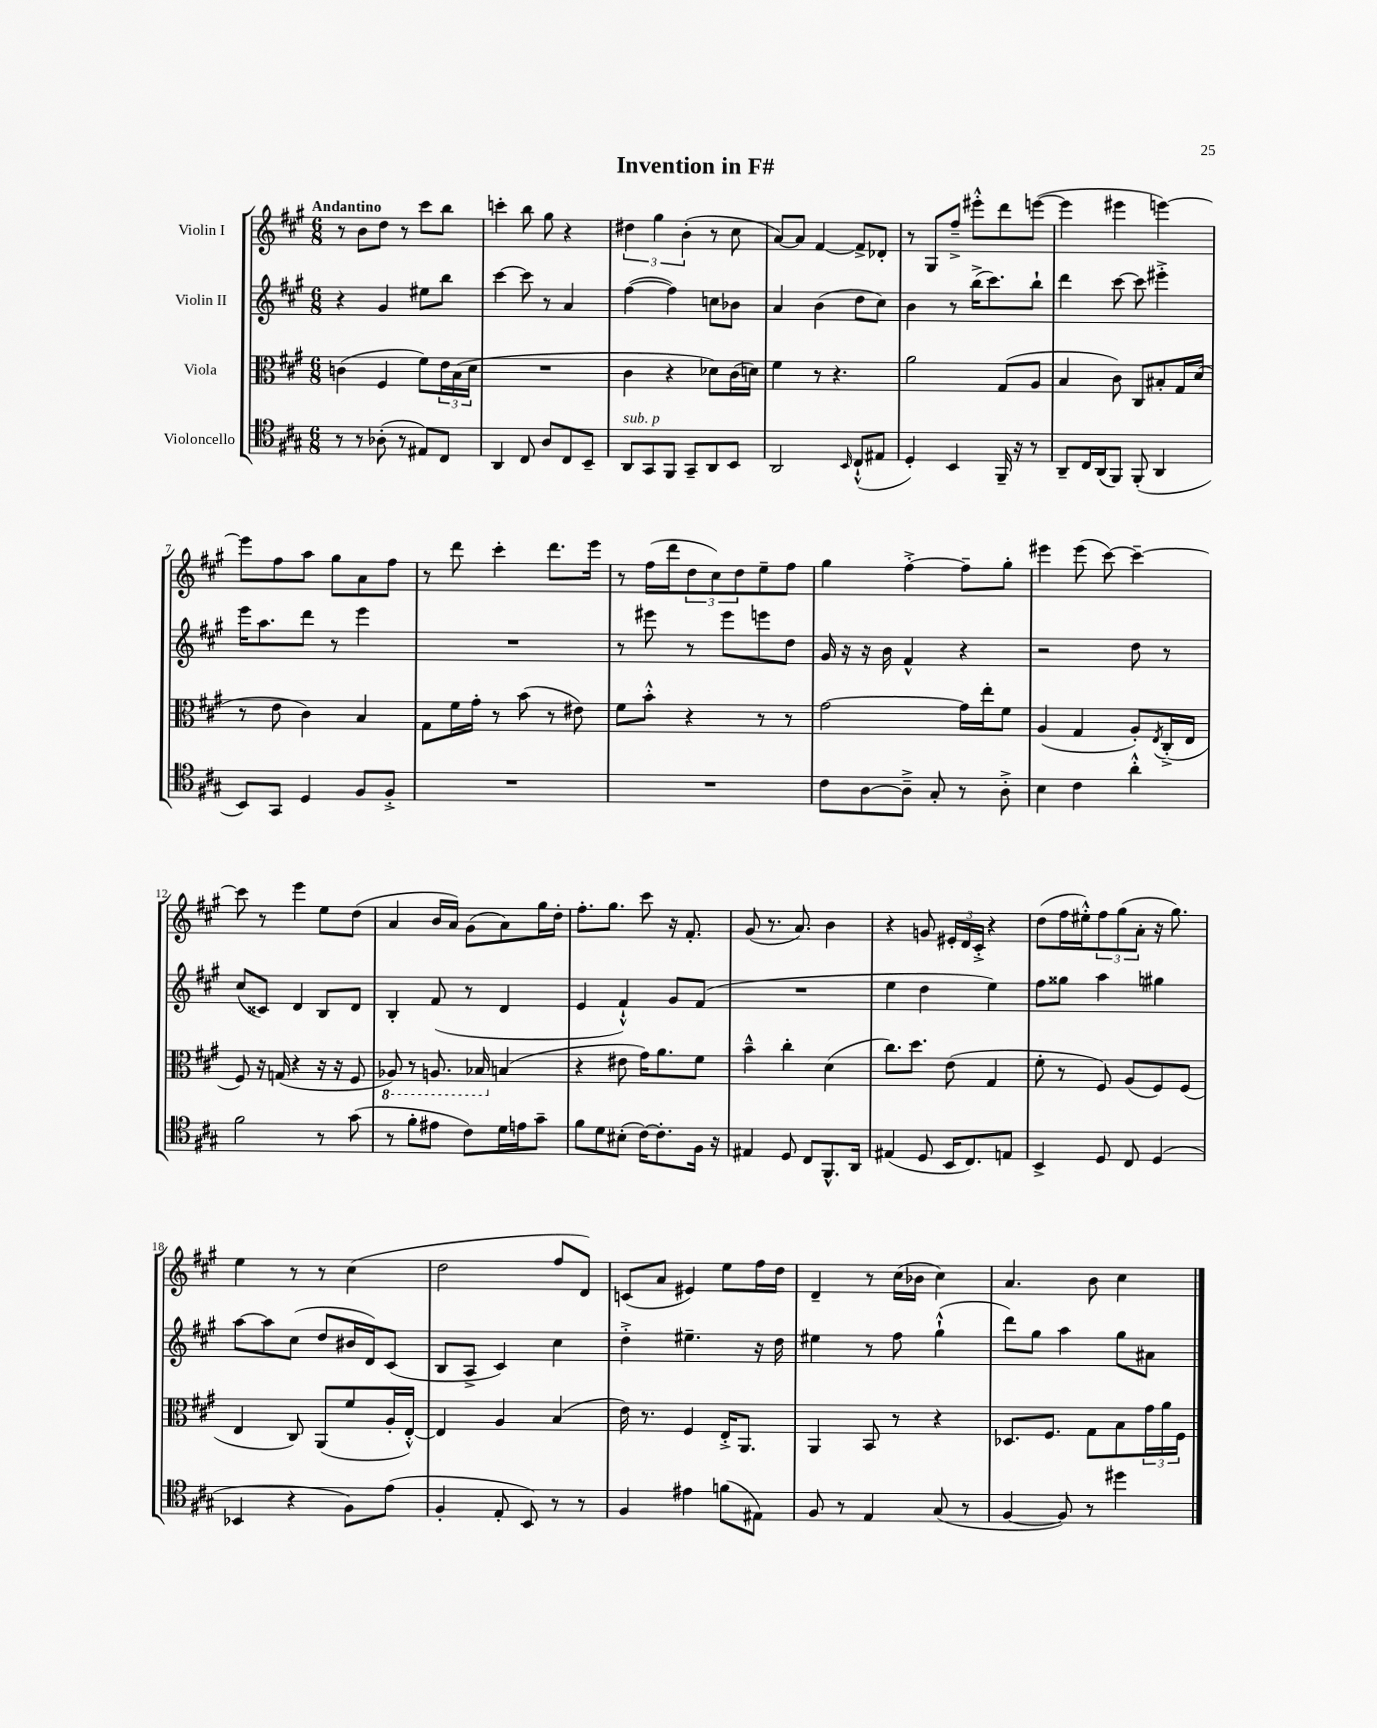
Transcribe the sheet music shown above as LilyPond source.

\header { title = "Invention in F#" }
<<
\new StaffGroup <<
\new Staff = "s0" \with { instrumentName = "Violin I" } {
    \clef treble \key a \major \numericTimeSignature \time 6/8 \tempo "Andantino"
    r8 b'8 d''8 r8 cis'''8 b''8 |
    c'''4-. b''8 gis''8 r4 |
    \tuplet 3/2 { dis''4 gis''4 b'4-.( } r8 cis''8 |
    a'8~) a'8 fis'4~ fis'8-> des'8-. |
    r8 gis8 fis''8---> eis'''8-.-^ d'''8 e'''8~( |
    e'''4 eis'''4 e'''4~) |
    e'''8 fis''8 a''8 gis''8 a'8 fis''8 |
    r8 d'''8 cis'''4-. d'''8. e'''16 |
    r8 fis''16( d'''16 \tuplet 3/2 { d''8 cis''8) d''8 } e''8-- fis''8 |
    gis''4 fis''4~-.-> fis''8-- gis''8-. |
    eis'''4 eis'''8( cis'''8~) cis'''4~-- |
    cis'''8 r8 e'''4 e''8 d''8( |
    a'4 b'16 a'16) gis'8( a'8) gis''16 d''16-. |
    fis''8.-. gis''8. cis'''8 r16 fis'8.-. |
    gis'8( r8. a'8.) b'4 |
    r4 g'8 \tuplet 3/2 { eis'16-. d'16 cis'16-.-> } r4 |
    d''8( fis''16 eis''16-.-^) \tuplet 3/2 { fis''8 gis''8( a'8-. } r16 gis''8.) |
    e''4 r8 r8 cis''4( |
    d''2 fis''8 d'8) |
    c'8( a'8 eis'4) e''8 fis''16 d''16 |
    d'4-- r8 cis''16( bes'16 cis''4) |
    a'4. b'8 cis''4 \bar "|." |
}
\new Staff = "s1" \with { instrumentName = "Violin II" } {
    \clef treble \key a \major \numericTimeSignature \time 6/8
    r4 gis'4 eis''8 b''8 |
    cis'''4~ cis'''8 r8 a'4 |
    fis''4~( fis''4) c''8 bes'8 |
    a'4 b'4( d''8 cis''8) |
    b'4 r8 b''16->( cis'''8.) b''8-! |
    d'''4 cis'''8~ cis'''8 eis'''4-.-> |
    e'''16 a''8. d'''8 r8 e'''4 |
    R2. |
    r8 eis'''8 r8 eis'''8 e'''8 d''8 |
    gis'16 r16 r16 b'16 fis'4-^ r4 |
    r2 d''8 r8 |
    cis''8( cisis'8) d'4 b8 d'8 |
    b4-. fis'8( r8 d'4 |
    e'4 fis'4-!-^) gis'8 fis'8( |
    R2. |
    e''4 d''4 e''4) |
    fis''8 gisis''8 a''4 gis''4 |
    a''8~ a''8 cis''8( d''8 bis'16 d'16) cis'8( |
    b8 a8-> cis'4) cis''4 |
    d''4-.-> eis''4.-- r16 d''16 |
    eis''4 r8 fis''8 gis''4-!-^( |
    d'''8) gis''8 a''4 gis''8 ais'8 \bar "|." |
}
\new Staff = "s2" \with { instrumentName = "Viola" } {
    \clef alto \key a \major \numericTimeSignature \time 6/8
    c'4( fis4 fis'8) \tuplet 3/2 { e'16 b16( d'16 } |
    R2. |
    cis'4 r4 des'8) cis'16( d'16) |
    fis'4 r8 r4. |
    a'2 gis8( a8 |
    b4 cis'8) cis8 bis8-. gis16 d'16( |
    r8 e'8 cis'4) b4 |
    gis8 fis'16 gis'16-. r8 b'8( r8 eis'8) |
    fis'8 b'8-.-^ r4 r8 r8 |
    gis'2~ gis'16 e''16-. fis'8 |
    a4( gis4 a8-.) \acciaccatura { e8 } cis16-.->( e16 |
    fis8) r16 g16( r4 r16 r16 fis8 |
    \ottava #-1 aes,8) r8 a,8. bes,16 \ottava #0 b!4( |
    r4 eis'8 gis'16) a'8. fis'8 |
    b'4---^ cis''4-. d'4( |
    cis''8.) d''8. e'8( gis4 |
    fis'8-. r8 fis8) a8( fis8) fis8( |
    e4 cis8) a,8( fis'8 a16-. e16~-.-^) |
    e4 a4 b4( |
    e'16) r8. fis4 e16-.-> a,8. |
    a,4 b,8 r8 r4 |
    des8. fis8. gis8 b8 \tuplet 3/2 { gis'16 a'16 fis16 } \bar "|." |
}
\new Staff = "s3" \with { instrumentName = "Violoncello" } {
    \clef tenor \key a \major \numericTimeSignature \time 6/8
    r8 r8 aes8-.( r8 eis8) cis8 |
    a,4 cis8 a8 cis8 b,8-- |
    a,8^\markup { \italic "sub. p" } gis,8 fis,8 gis,8-- a,8 b,8 |
    a,2 \grace { b,16 } cis8-!-^( eis8 |
    d4-.) b,4 fis,16-- r16 r8 |
    a,8-- cis16 a,16( fis,8) fis,8-.( a,4 |
    b,8) gis,8 d4 fis8 fis8-.-> |
    R2. |
    R2. |
    cis'8 a8~ a8---> gis8-. r8 a8-.-> |
    b4 cis'4 a'4-.-^ |
    fis'2 r8 gis'8( |
    r8 fis'8-. eis'8 cis'8) d'16 e'16 gis'8-- |
    fis'8 d'8 bis8-.( cis'16~) cis'8.-. fis16 r16 |
    eis4 d8 cis8 fis,8.-^ a,16 |
    eis4( d8 b,16 cis8.) e8 |
    b,4-> d8 cis8 d4( |
    bes,4 r4 fis8) e'8( |
    fis4-. e8-. b,8) r8 r8 |
    fis4 eis'4 f'8( eis8) |
    fis8 r8 e4 gis8( r8 |
    fis4~ fis8) r8 dis''4 \bar "|." |
}
>>
>>
